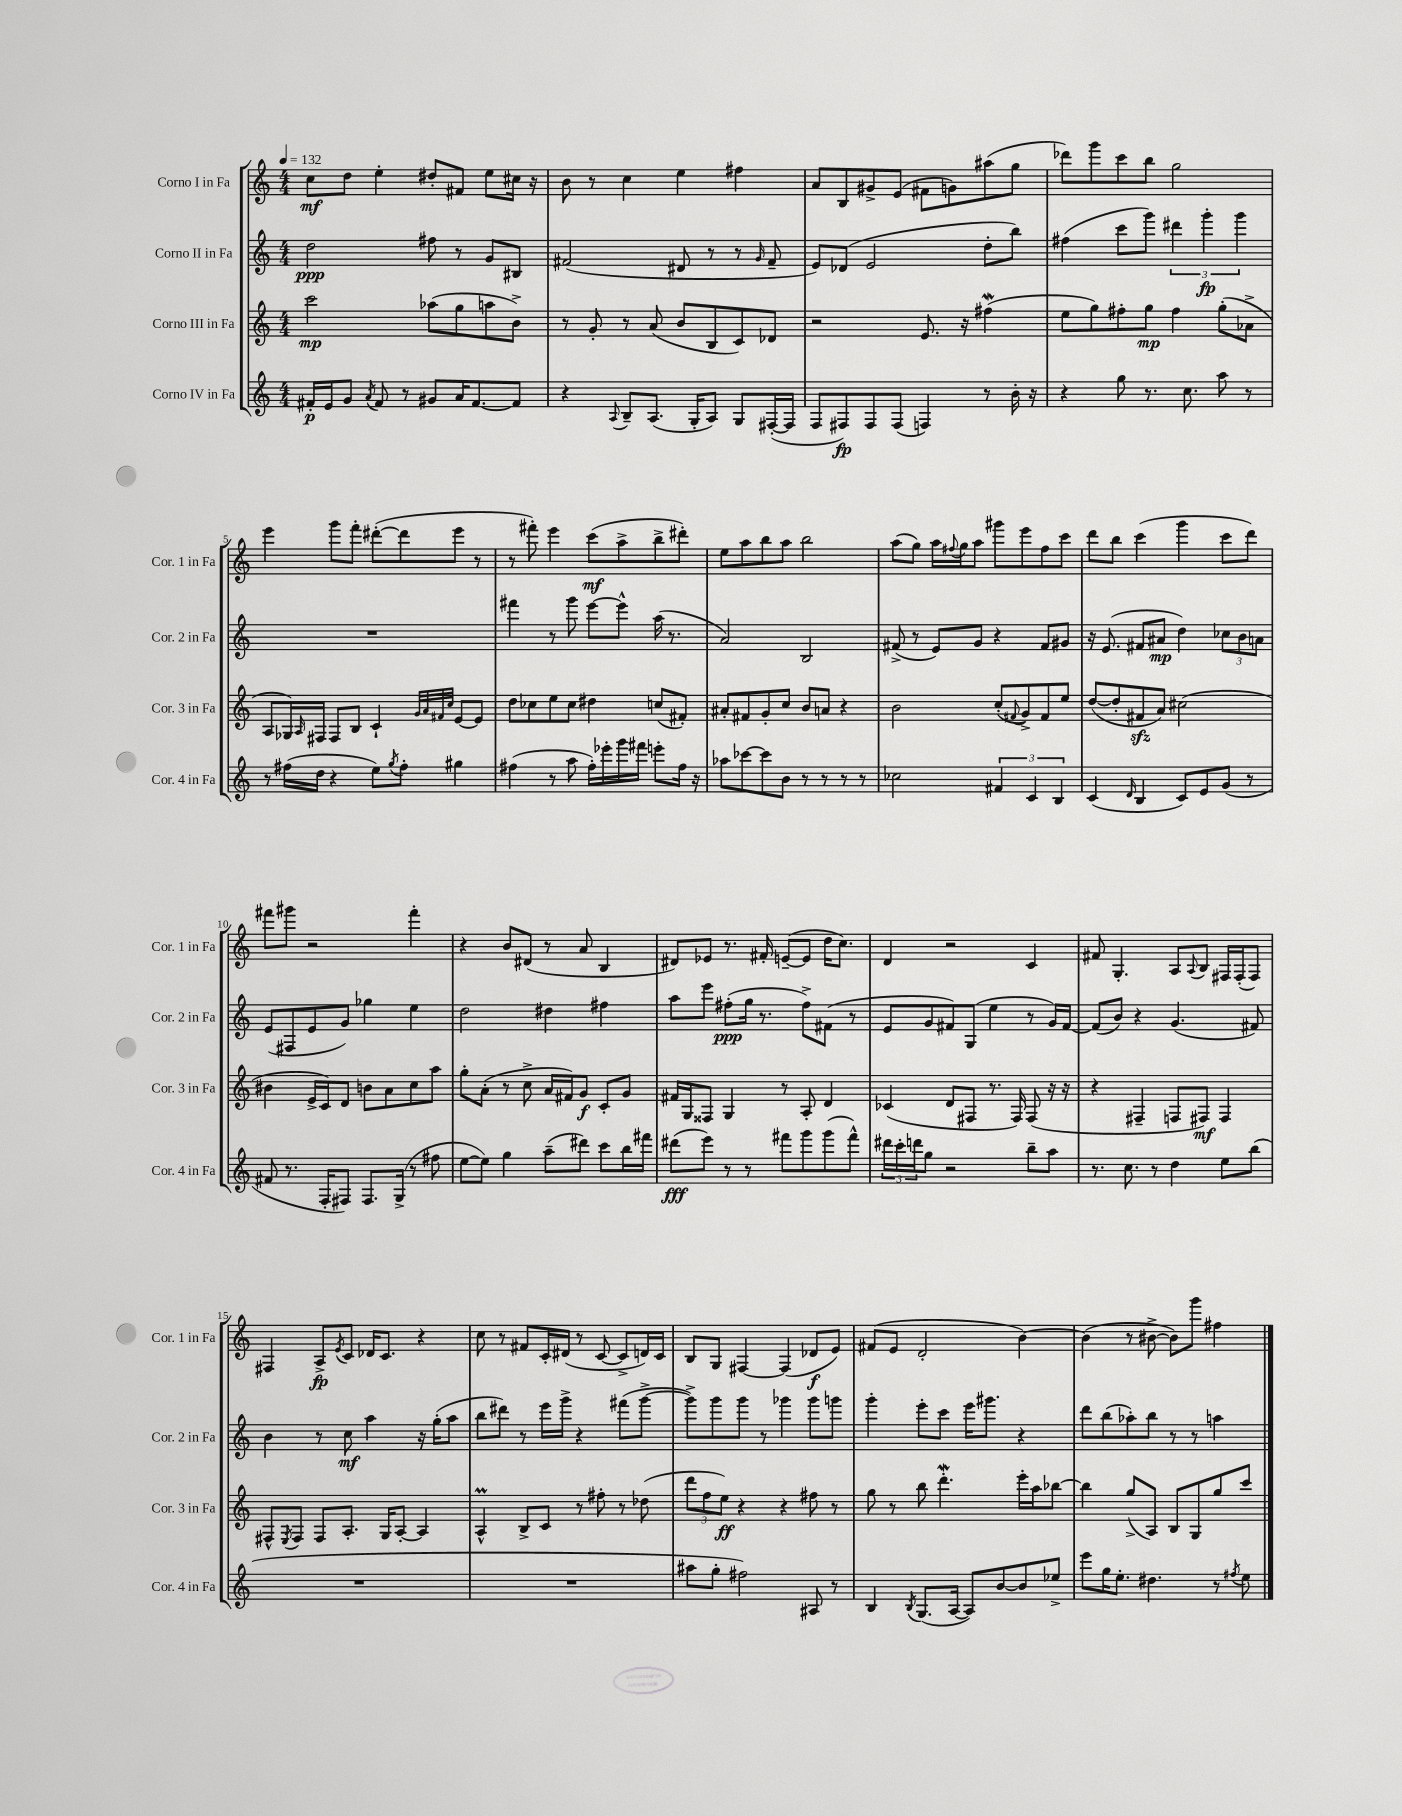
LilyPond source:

<<
\new StaffGroup <<
\new Staff = "s0" \with { instrumentName = "Corno I in Fa" shortInstrumentName = "Cor. 1 in Fa" } {
    \clef treble \key c \major \numericTimeSignature \time 4/4 \tempo 4 = 132
    c''8\mf d''8 e''4-. dis''8-. fis'8 e''8 cis''16 r16 |
    b'8 r8 c''4 e''4 fis''4 |
    a'8 b8 gis'8-> e'8( fis'8 g'8) ais''8( g''8 |
    des'''8) g'''8 c'''8 b''8 g''2 |
    e'''4 g'''8 f'''8-. dis'''8~-.( dis'''8 e'''8 r8 |
    r8 fis'''8-.) e'''4 c'''8\mf( a''8-> b''8-> dis'''8-.) |
    e''8 a''8 b''8 a''8 b''2 |
    a''8( g''8) a''16 \appoggiatura { fis''8 } g''16 a''8 gis'''8 e'''8 fis''8 c'''8 |
    d'''8 b''8 c'''4( g'''4 c'''8 d'''8) |
    fis'''8 gis'''8 r2 fis'''4-. |
    r4 b'8 dis'8( r8 a'8 b4 |
    dis'8) ees'8 r8. fis'16-. e'8~--( e'8 d''16 c''8.) |
    d'4 r2 c'4 |
    fis'8 g4.-. a8 \appoggiatura { a8 } b8 fis16 fis16-.( fis8) |
    fis4 a8->\fp \acciaccatura { e'8 } c'8 des'16 c'8. r4 |
    c''8 r8 fis'8 c'16-. dis'16( r8 c'8~ c'8-> d'16) c'16 |
    b8 g8 fis4~ fis4( des'8\f e'8) |
    fis'8( e'8 d'2-. b'4~) |
    b'4( r8 bis'8~-> bis'8) g'''8 fis''4 \bar "|." |
}
\new Staff = "s1" \with { instrumentName = "Corno II in Fa" shortInstrumentName = "Cor. 2 in Fa" } {
    \clef treble \key c \major \numericTimeSignature \time 4/4
    d''2\ppp fis''8 r8 g'8 bis8 |
    fis'2( dis'8 r8 r8 \grace { g'16 } fis'8-- |
    e'8) des'8( e'2 d''8-. b''8) |
    fis''4( c'''8 g'''8) \tuplet 3/2 { dis'''4 g'''4-.\fp g'''4 } |
    R1 |
    fis'''4 r8 g'''8 e'''8~ e'''8-^ a''16( r8. |
    a'2) b2 |
    fis'8->( r8 e'8) g'8 r4 fis'8 gis'8 |
    r16 e'8.( fis'8 ais'8\mp d''4) \tuplet 3/2 { ces''8 b'8 a'8 } |
    e'8( fis8 e'8 g'8) ges''4 e''4 |
    d''2 dis''4 fis''4 |
    a''8 e'''8 fis''8-.\ppp( g''16 r8. fis''8->) fis'8( r8 |
    e'8 g'8 fis'8) g8( e''4 r8 g'16) fis'16~ |
    fis'8( b'8) r4 g'4.( fis'8) |
    b'4 r8 c''8\mf a''4 r16 g''16-.( a''8 |
    b''8 dis'''8) r8 e'''16 g'''16-> r4 fis'''8( g'''8~-> |
    g'''8->) g'''8 g'''8 r8 ges'''4 ges'''8 g'''8 |
    g'''4-. e'''8-. c'''8 e'''16 gis'''8. r4 |
    d'''8 b''8( aes''8-.) b''8 r8 r8 a''4 \bar "|." |
}
\new Staff = "s2" \with { instrumentName = "Corno III in Fa" shortInstrumentName = "Cor. 3 in Fa" } {
    \clef treble \key c \major \numericTimeSignature \time 4/4
    c'''2\mp aes''8( g''8 a''8 b'8->) |
    r8 g'8-. r8 a'8( b'8 b8 c'8) des'8 |
    r2 e'8. r16 fis''4\mordent( |
    e''8 g''8) fis''8-. g''8\mp fis''4 g''8-.( aes'8-> |
    a8 ges16) \grace { a16 } fis16 fis8 b8 c'4-! \grace { g'32 a'32 fis'32 c''32 } e'8~ e'8 |
    d''8 ces''8 e''8 ces''8 dis''4 c''8( fis'8-.) |
    ais'8-. fis'8 g'8-. c''8 b'8 a'8 r4 |
    b'2 c''8-.( \appoggiatura { fis'8 } g'8->) fis'8 e''8 |
    d''8~( d''8-. fis'8\sfz a'8) cis''2( |
    bis'4 e'16-> c'16) d'8 b'8 a'8 c''8 a''8 |
    g''8-. a'8-.( r8 c''8-> a'16 fis'16) g'8\f c'8-. g'8 |
    fis'16 g16 fisis8 g4 r8 a8-. d'4 |
    ces'4( d'8 fis8 r8. fis16) fis8( r16 r16 |
    r4 fis4-- f8 fis8\mf) fis4 |
    fis8-^ \acciaccatura { e8 } fis8 fis8 a8.-. g16 a8~-. a4 |
    a4-^\prall b8-> c'8 r8 fis''8-. r8 des''8( |
    \tuplet 3/2 { d'''8 f''8 e''8\ff) } r4 r4 fis''8 r8 |
    g''8 r8 b''8 d'''4.-.\mordent e'''16-. a''16 bes''8~ |
    bes''4 g''8->( a8) b8 g8 g''8 c'''8 \bar "|." |
}
\new Staff = "s3" \with { instrumentName = "Corno IV in Fa" shortInstrumentName = "Cor. 4 in Fa" } {
    \clef treble \key c \major \numericTimeSignature \time 4/4
    fis'16-.\p e'16 g'8 \acciaccatura { a'8 } fis'8 r8 gis'8 a'16 fis'8.~ fis'8 |
    r4 \appoggiatura { a8 } b8-- a8.( g16-. a8) g8 fis16~-.( fis16 |
    f8 fis8\fp) fis8 fis8( f4) r8 b'16-. r16 |
    r4 g''8 r8. c''8. a''8 r8 |
    r8 fis''16( d''16 r4 e''8) \acciaccatura { g''8 } fis''8-. gis''4 |
    fis''4( r8 a''8 fis''16-.) ees'''16-. g'''16 fis'''16 e'''8-. fis''16 r16 |
    aes''8 ces'''8~ ces'''8 b'8 r8 r8 r8 r8 |
    ces''2 \tuplet 3/2 { fis'4 c'4 b4 } |
    c'4( \grace { d'16 } b4 c'8) e'8 g'8( r8 |
    fis'8 r8. f16-. fis8) fis8. g16->( r8 fis''8 |
    e''8~ e''8) g''4 a''8--( dis'''8) c'''8 b''16 fis'''16 |
    dis'''8\fff( e'''8) r8 r8 fis'''8 g'''8 g'''8( fis'''8-^) |
    \tuplet 3/2 { dis'''16 c'''16-. d'''16 } g''8 r2 b''8-- a''8 |
    r8. c''8. r8 d''4 e''8 b''8( |
    R1 |
    R1 |
    ais''8 g''8-. fis''2) ais8 r8 |
    b4 \acciaccatura { b8 } g8.( a16~ a8) b'8~ b'8 ees''8-> |
    e'''8 g''16 e''8.-. dis''4. r8 \acciaccatura { fis''8 } e''8 \bar "|." |
}
>>
>>
